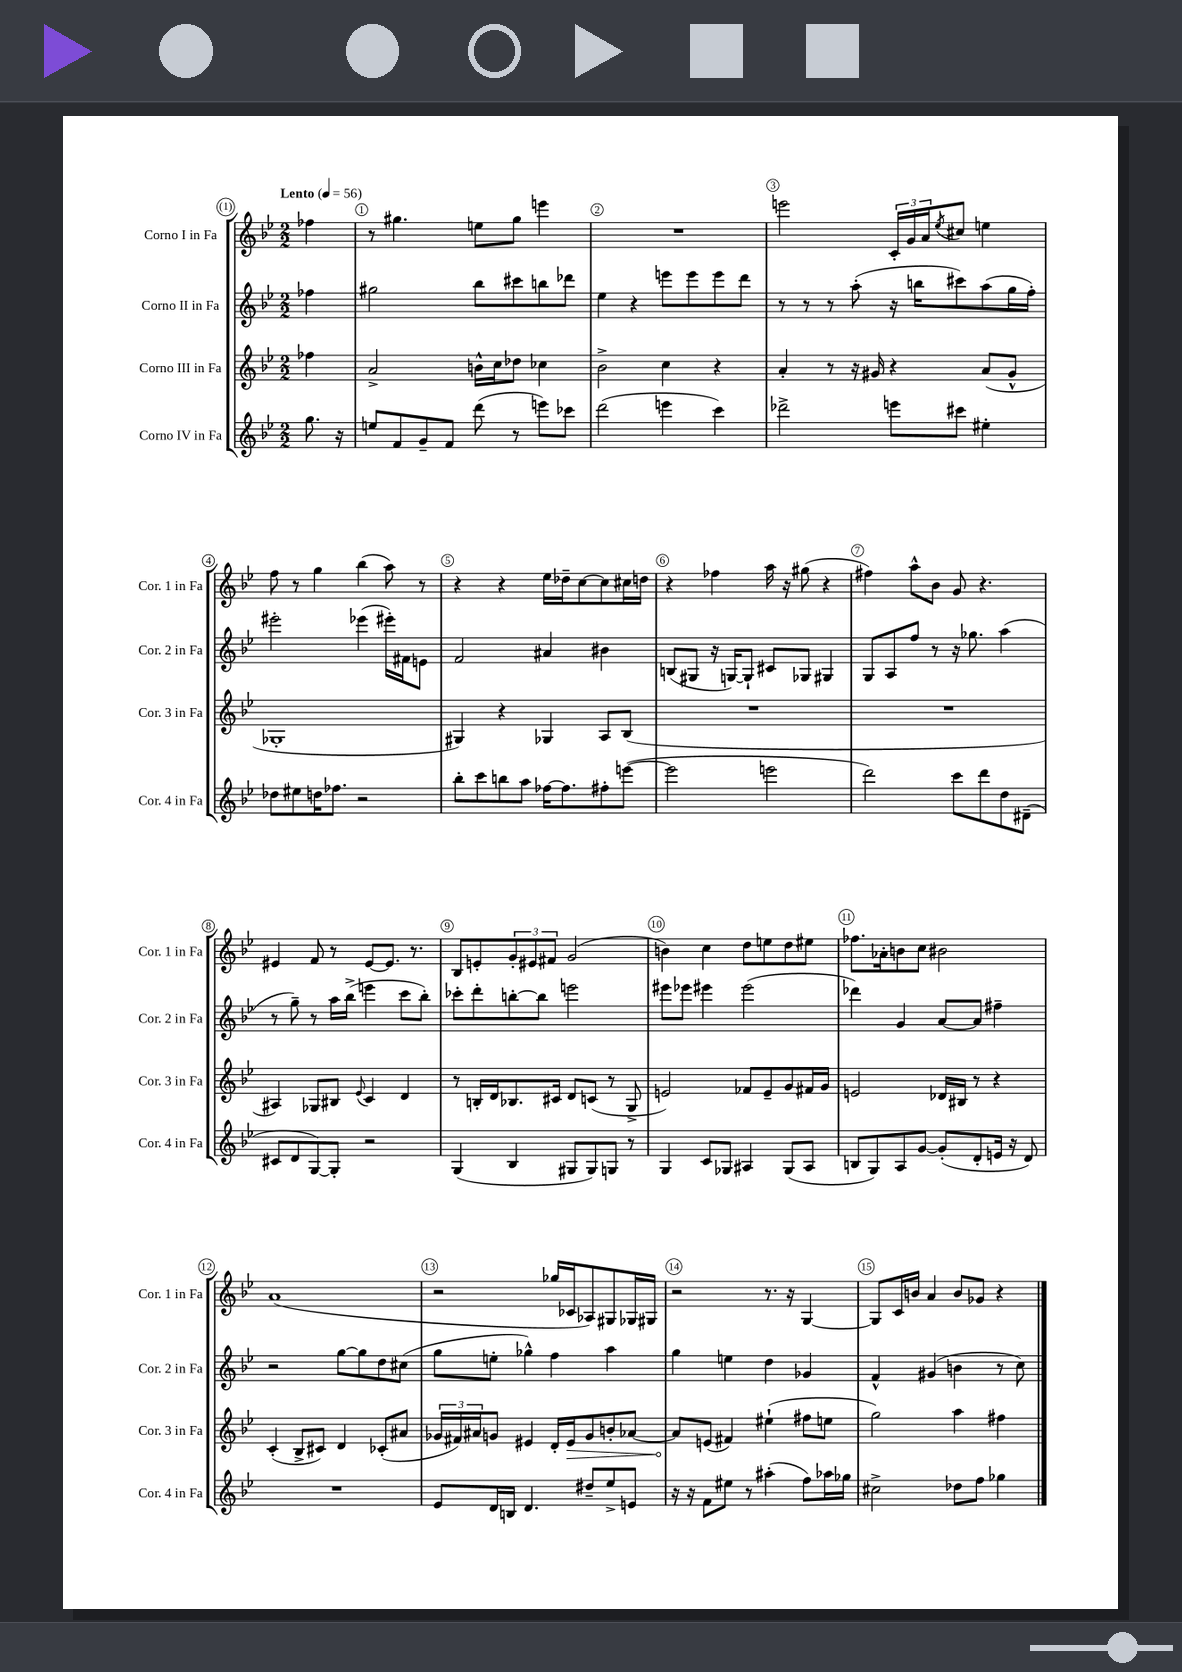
<<
\new StaffGroup <<
\new Staff = "s0" \with { instrumentName = "Corno I in Fa" shortInstrumentName = "Cor. 1 in Fa" } {
    \clef treble \key bes \major \numericTimeSignature \time 2/2 \partial 4 \tempo "Lento" 4 = 56
    fes''4 |
    r8 gis''4. e''8 gis''8 e'''4 |
    R1 |
    e'''2 \tuplet 3/2 { c'16-. g'16 a'16 } \acciaccatura { ees''8 } cis''8 e''4 |
    f''8 r8 g''4 bes''4( a''8) r8 |
    r4 r4 ees''16 des''16-- c''8~ c''8 cis''16 d''16 |
    r4 fes''4 a''16 r16 gis''8( r4 |
    fis''4) a''8-^ bes'8 g'8 r4. |
    eis'4 f'8 r8 eis'8~ eis'8. r8. |
    bes8 e'8-. \tuplet 3/2 { g'8-. eis'8 fis'8 } g'2( |
    b'4) c''4 d''8 e''8 d''8 eis''8 |
    fes''8. aes'16-. b'8 c''8 bis'2 |
    a'1( |
    r2 ges''16 ces'16 aes8) gis8 ges16 gis16 |
    r2 r8. r16 g4~ |
    g8 c'16 b'16 a'4 b'8 ges'8 r4 \bar "|." |
}
\new Staff = "s1" \with { instrumentName = "Corno II in Fa" shortInstrumentName = "Cor. 2 in Fa" } {
    \clef treble \key bes \major \numericTimeSignature \time 2/2 \partial 4
    fes''4 |
    gis''2 bes''8 cis'''8 b''8 des'''8 |
    ees''4 r4 e'''8 e'''8 e'''8 d'''8 |
    r8 r8 r8 a''8-.( r16 b''16 cis'''8) a''8( g''16 f''16-.) |
    eis'''2-. ees'''4( eis'''16-.) fis'16 e'8 |
    f'2 ais'4 bis'4 |
    b8( gis8 r16 g16~) g8-! cis'8 ges8 gis4 |
    g8 a8 f''8 r8 r16 ges''8. a''4( |
    r8 g''8--) r8 a''16 bes''16->( e'''4 c'''8 bes''8-.) |
    ces'''8-. d'''8-. b''8~-. b''8 e'''2 |
    eis'''8 ees'''8 eis'''4 eis'''2( |
    des'''4) g'4 a'8~ a'8 fis''4-- |
    r2 g''8~ g''8 d''8 cis''8( |
    g''8 e''8-. ges''4-^) f''4 a''4 |
    g''4 e''4 d''4 ges'4 |
    f'4-^ gis'4( b'4 r8 c''8) \bar "|." |
}
\new Staff = "s2" \with { instrumentName = "Corno III in Fa" shortInstrumentName = "Cor. 3 in Fa" } {
    \clef treble \key bes \major \numericTimeSignature \time 2/2 \partial 4
    fes''4 |
    a'2-> b'16-^ c''16 des''8 ces''4 |
    bes'2-> c''4 r4 |
    a'4-. r8 r16 gis'16 r4 a'8( gis'8-^ |
    ges1-. |
    gis4) r4 ges4 a8 bes8( |
    R1 |
    R1 |
    ais4) ges8 bis8 \appoggiatura { ees'8 } c'4 d'4 |
    r8 b16-. d'16 bes8. cis'16 d'8 c'8( r8 g8-> |
    e'2) fes'8 e'8-- g'8 fis'16 g'16 |
    e'2 des'16 bis16 r8 r4 |
    c'4-.( bes8-> cis'8) d'4 ces'8-.( ais'8 |
    \tuplet 3/2 { ges'16 fis'16) ais'16 } g'8 eis'4 d'16-. \once \override Hairpin.circled-tip = ##t eis'16\> g'8 b'8-. aes'8~ |
    aes'8\! e'8( fis'4) eis''4-!( fis''8 e''8 |
    g''2) a''4 fis''4 \bar "|." |
}
\new Staff = "s3" \with { instrumentName = "Corno IV in Fa" shortInstrumentName = "Cor. 4 in Fa" } {
    \clef treble \key bes \major \numericTimeSignature \time 2/2 \partial 4
    g''8. r16 |
    e''8 f'8 g'8-- f'8 d'''8( r8 e'''8) ces'''8 |
    d'''2( e'''4 c'''4) |
    des'''2-> e'''8 cis'''8 eis''4-. |
    des''8 eis''8 d''16 fes''8. r2 |
    bes''8-. c'''8 b''8 a''8 fes''16~ fes''8. fis''8-. e'''8~( |
    e'''2 e'''2 |
    d'''2) c'''8 d'''8 d''8 dis'8--( |
    cis'8 d'8 g8~) g8-. r2 |
    g4( bes4 gis8 gis8) g8 r8 |
    g4 c'8 ges8 ais4 ges8( ais8 |
    b8 g8) a8 g'8~ g'8-.( d'8-. e'16 r16 d'8) |
    R1 |
    ees'8 d'16 b16 d'4. dis''8-- ees''8-> e'8 |
    r16 r16 f'8 eis''8 r8 ais''4-.( f''8) aes''16 ges''16 |
    cis''2-> des''8 f''8 ges''4 \bar "|." |
}
>>
>>
\layout { \context { \Score \override BarNumber.break-visibility = ##(#f #t #t) barNumberVisibility = #all-bar-numbers-visible \override BarNumber.stencil = #(make-stencil-circler 0.1 0.3 ly:text-interface::print) } }
